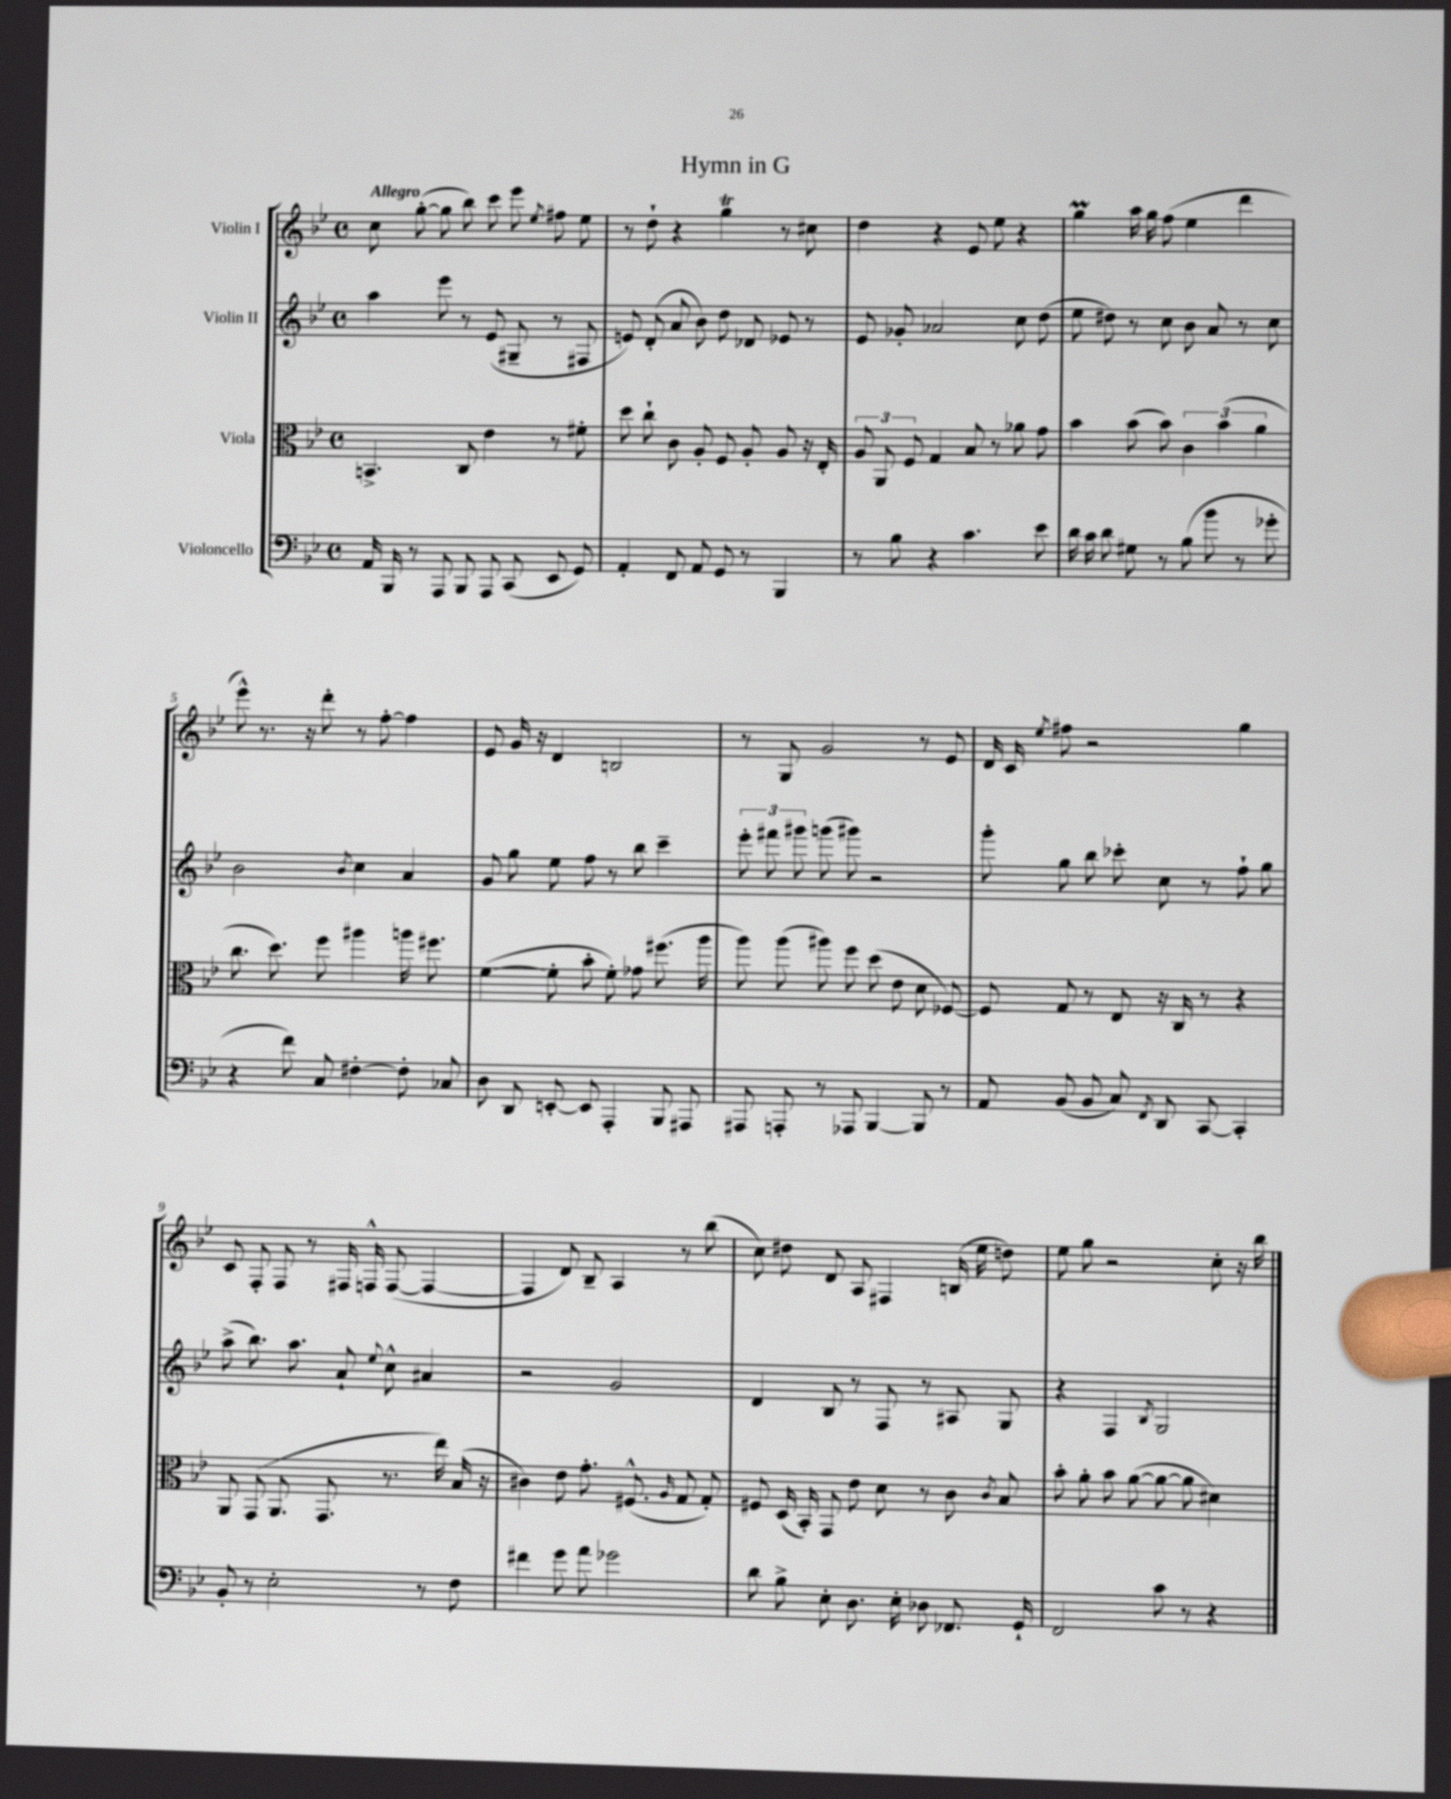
\header { title = "Hymn in G" }
<<
\new StaffGroup <<
\new Staff = "s0" \with { instrumentName = "Violin I" } {
    \clef treble \key bes \major \defaultTimeSignature \time 4/4 \tempo "Allegro"
    \autoBeamOff c''8 g''8~-.( g''8 bes''8) c'''8 ees'''8 \acciaccatura { ees''8 } fis''8 ees''8 |
    r8 d''8-! r4 g''4\trill r8 cis''8 |
    d''4 r4 ees'8 ees''8 r4 |
    g''4\prall a''16 g''16 f''8( ees''4 d'''4 |
    ees'''8-^) r8. r16 d'''8-. r8 f''8~-. f''4 |
    ees'8 g'16 r16 d'4 b2 |
    r8 g8 g'2 r8 ees'8 |
    d'16 c'16 \acciaccatura { ees''8 } fis''8 r2 g''4 |
    c'8 f8-. f8 r8 fis16 f16-^ f8~( f4~ |
    f4 d'8) bes8-- a4 r8 bes''8( |
    c''8) dis''8 d'8 a8 fis4 b16( ees''16 d''8) |
    ees''8 g''8 r2 c''8-. r16 bes''16 \bar "|." |
}
\new Staff = "s1" \with { instrumentName = "Violin II" } {
    \clef treble \key bes \major \defaultTimeSignature \time 4/4
    \autoBeamOff a''4 ees'''8 r8 ees'8( gis8-- r8 fis8 |
    e'8) d'8-.( a'8 bes'8) d''8 des'8 ees'8 r8 |
    ees'8 ges'8-. aes'2 c''8 d''8( |
    ees''8 dis''8) r8 c''8 bes'8 a'8 r8 c''8 |
    bes'2 \acciaccatura { bes'8 } c''4 a'4 |
    g'8 g''8 ees''8 f''8 r8 bes''8 c'''4-- |
    \tuplet 3/2 { ees'''8-. fis'''8 gis'''8 } g'''8( gis'''8) r2 |
    g'''8-. g''8 bes''8 ces'''8-. c''8 r8 f''8-! g''8 |
    a''8->( bes''8.) a''8. a'8-! \appoggiatura { ees''8 } c''8-^ ais'4 |
    r2 g'2 |
    d'4 bes8 r8 f8 r8 ais8 g8 |
    r4 f4 \acciaccatura { bes8 } g2 \bar "|." |
}
\new Staff = "s2" \with { instrumentName = "Viola" } {
    \clef alto \key bes \major \defaultTimeSignature \time 4/4
    \autoBeamOff b,4.-> c8 ees'4 r8 fis'8-. |
    d''8 c''8-! c'8 a8-. f8 a8-. a8 r16 ees16-. |
    \tuplet 3/2 { a8 a,8 f8 } g4 bes8 r8 aes'8 g'8 |
    bes'4 bes'8( bes'8) \tuplet 3/2 { c'4 bes'4( a'4 } |
    c''8. d''8.) f''8 ais''4 a''16 fis''8. |
    f'4~( f'8-. bes'8-. f'8-.) ges'8 fis''8.( a''16 |
    a''8) a''8( ais''8) f''8 d''8( ees'8 d'8 fes8~) |
    fes8 g8 r8 ees8 r16 c16 r8 r4 |
    a,8 g,8( a,8. g,8. r8. ees''16) bes16( r16 |
    cis'4) ees'8 g'8.-. fis8.-^( \grace { a16 } g8 g8-.) |
    fis8 d16( bes,16-.) g,8 ees'8 d'8 r8 c'8 \acciaccatura { c'8 } bes8 |
    bes'8-. a'8-. bes'8 a'8~( a'8~ a'8 dis'4) \bar "|." |
}
\new Staff = "s3" \with { instrumentName = "Violoncello" } {
    \clef bass \key bes \major \defaultTimeSignature \time 4/4
    \autoBeamOff a,16 bes,,16 r8 a,,8 bes,,8 a,,8 c,8( ees,8 g,8) |
    a,4-. f,8 a,8 g,8 r8 bes,,4 |
    r8 bes8 r4 c'4. ees'8 |
    d'16 c'16 d'8 gis8 r8 bes8( bes'8 r8 ges'8-. |
    r4 f'8) c8 fis4~-. fis8-. ces8 |
    d8 d,8 e,8~-. e,8 a,,4-. bes,,8 ais,,8 |
    ais,,8 a,,8-. r8 aes,,8 bes,,4~ bes,,8 r8 |
    a,8 bes,8( bes,8 c8) \acciaccatura { f,8 } d,8 c,8~ c,4-. |
    bes,8-. r8 ees2-. r8 f8 |
    fis'4 g'8 a'8 ges'2 |
    d'8 bes8-> ees8-. d8. ees16-. des8 fes,8. g,16-! |
    f,2 c'8 r8 r4 \bar "|." |
}
>>
>>
